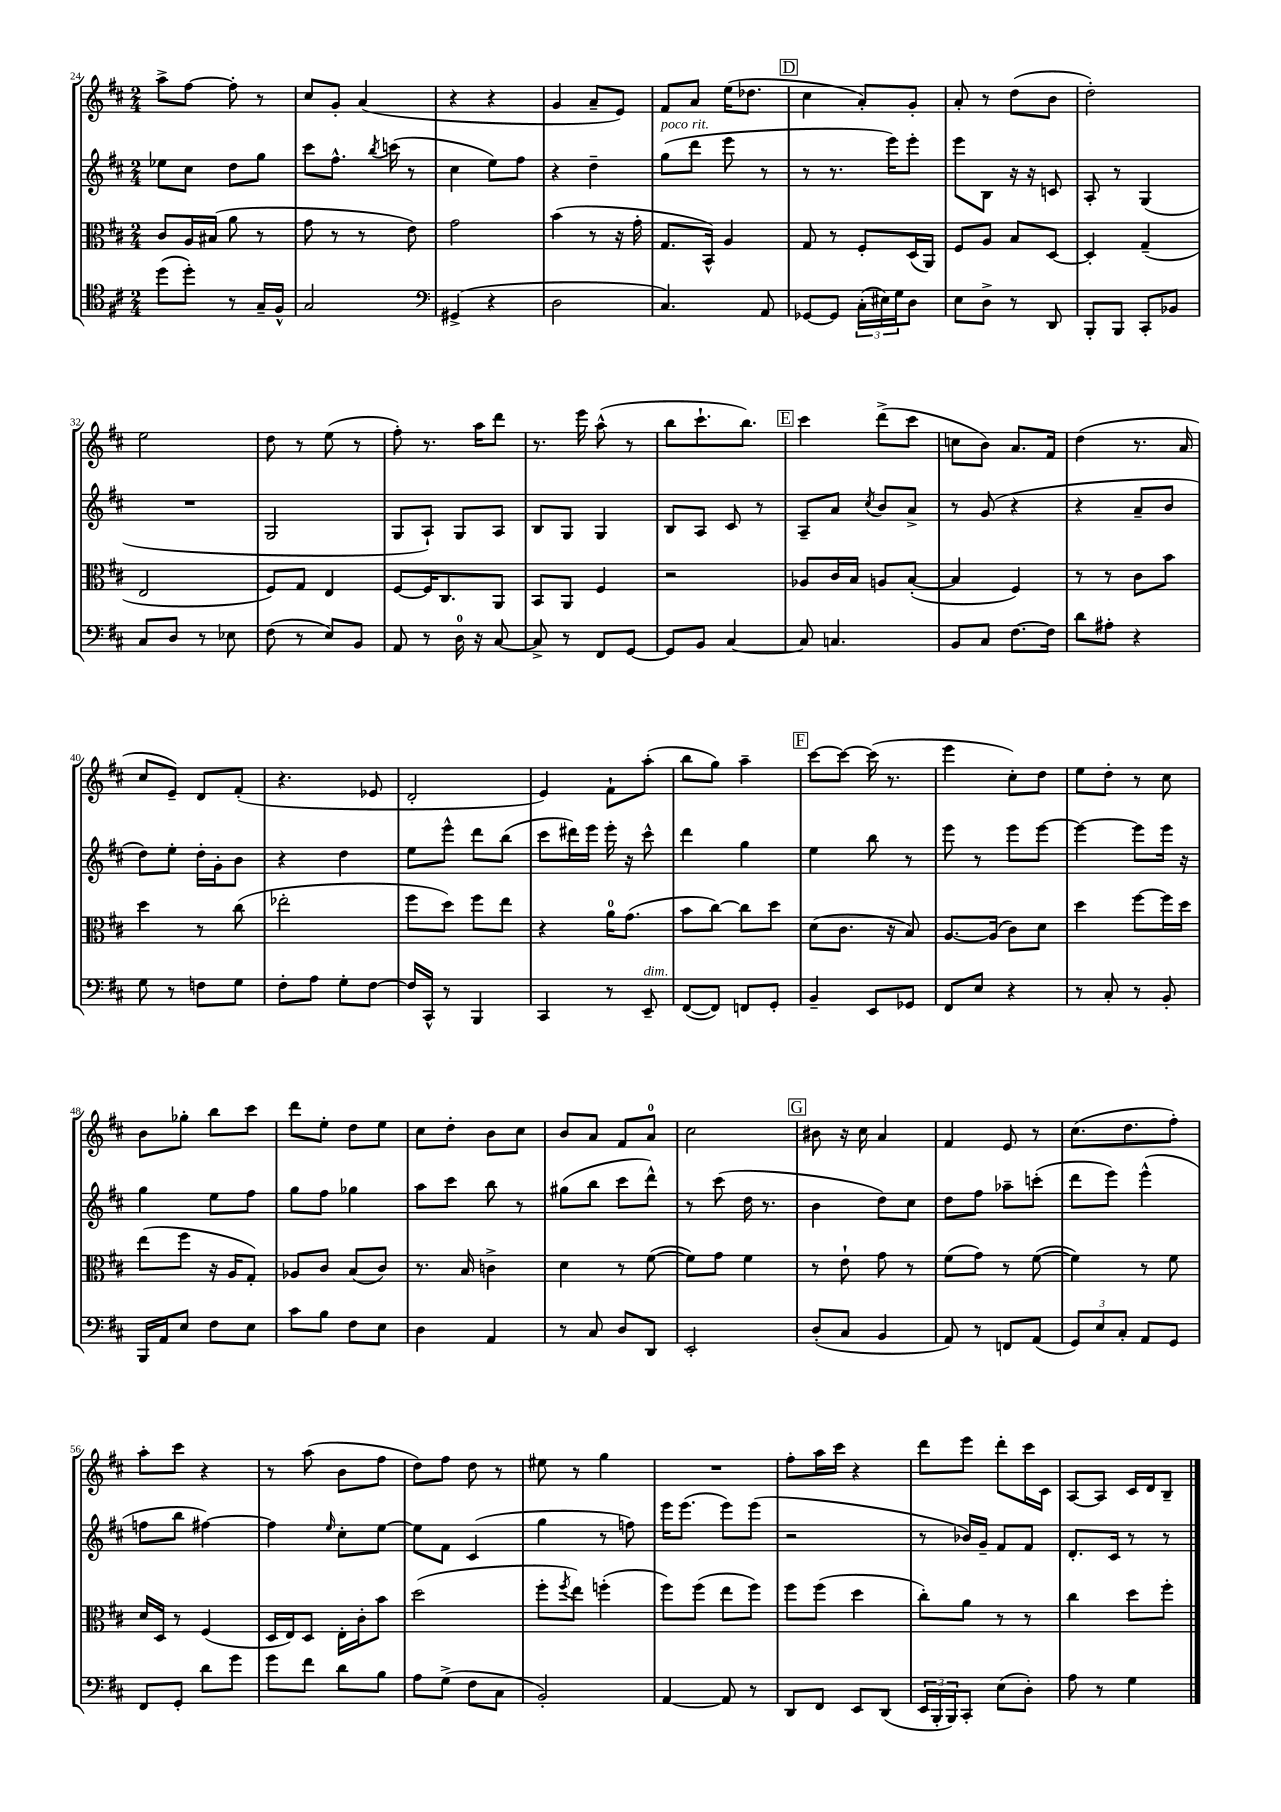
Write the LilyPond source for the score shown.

<<
\new StaffGroup <<
\new Staff = "s0" {
    \clef treble \key d \major \numericTimeSignature \time 2/4
    a''8-> fis''8~ fis''8-. r8 |
    cis''8 g'8-. a'4( |
    r4 r4 |
    g'4 a'8-- e'8) |
    fis'8 a'8 e''16( des''8. |
    \mark \markup { \box "D" } cis''4 a'8-.) g'8-. |
    a'8-. r8 d''8( b'8 |
    d''2-.) |
    e''2 |
    d''8 r8 e''8( r8 |
    fis''8-.) r8. a''16 d'''8 |
    r8. e'''16 a''8-^( r8 |
    b''8 cis'''8.-! b''8.) |
    \mark \markup { \box "E" } cis'''4 d'''8->( cis'''8 |
    c''8 b'8) a'8. fis'16 |
    d''4( r8. a'16 |
    cis''8 e'8--) d'8 fis'8-.( |
    r4. ees'8 |
    d'2-. |
    e'4) fis'8-! a''8-.( |
    b''8 g''8) a''4-- |
    \mark \markup { \box "F" } cis'''8~ cis'''8~ cis'''16( r8. |
    e'''4 cis''8-.) d''8 |
    e''8 d''8-. r8 cis''8 |
    b'8 ges''8-. b''8 cis'''8 |
    d'''8 e''8-. d''8 e''8 |
    cis''8 d''8-. b'8 cis''8 |
    b'8 a'8 fis'8 a'8-0 |
    cis''2 |
    \mark \markup { \box "G" } bis'8 r16 cis''16 a'4 |
    fis'4 e'8 r8 |
    cis''8.( d''8. fis''8-.) |
    a''8-. cis'''8 r4 |
    r8 a''8( b'8 fis''8 |
    d''8) fis''8 d''8 r8 |
    eis''8 r8 g''4 |
    R2 |
    fis''8-. a''16 cis'''16 r4 |
    d'''8 e'''8 d'''8-. cis'''16 cis'16 |
    a8~ a8 cis'16 d'16 b8-- \bar "|." |
}
\new Staff = "s1" {
    \clef treble \key d \major \numericTimeSignature \time 2/4
    ees''8 cis''8 d''8 g''8 |
    cis'''8 fis''8.-^ \acciaccatura { b''8 } c'''16( r8 |
    cis''4 e''8) fis''8 |
    r4 d''4-- |
    g''8^\markup { \italic "poco rit." }( d'''8 e'''8 r8 |
    \mark \markup { \box "D" } r8 r8. e'''16) e'''8-. |
    e'''8 b8 r16 r16 c'8 |
    a8-. r8 g4( |
    R2 |
    g2 |
    g8 a8-!) g8 a8 |
    b8 g8 g4 |
    b8 a8 cis'8 r8 |
    \mark \markup { \box "E" } a8-- a'8 \acciaccatura { cis''8 } b'8 a'8-> |
    r8 g'8( r4 |
    r4 a'8-- b'8 |
    d''8) e''8-. d''16-. g'16-. b'8 |
    r4 d''4 |
    e''8 e'''8-^ d'''8 b''8( |
    cis'''8 dis'''16) e'''16 e'''16-. r16 cis'''8-^ |
    d'''4 g''4 |
    \mark \markup { \box "F" } e''4 b''8 r8 |
    e'''8 r8 e'''8 e'''8~ |
    e'''4~ e'''8 e'''16 r16 |
    g''4 e''8 fis''8 |
    g''8 fis''8 ges''4 |
    a''8 cis'''8 b''8 r8 |
    gis''8( b''8 cis'''8 d'''8-^) |
    r8 cis'''8( d''16 r8. |
    \mark \markup { \box "G" } b'4 d''8) cis''8 |
    d''8 fis''8 aes''8-- c'''8-.( |
    d'''8 e'''8) e'''4-^( |
    f''8 b''8 fis''4~) |
    fis''4 \grace { e''16 } cis''8-. e''8~ |
    e''8 fis'8 cis'4( |
    g''4 r8 f''8) |
    e'''16 e'''8.( e'''8) e'''8( |
    r2 |
    r8 bes'16) g'16-- fis'8 fis'8 |
    d'8.-. cis'16 r8 r8 \bar "|." |
}
\new Staff = "s2" {
    \clef alto \key d \major \numericTimeSignature \time 2/4
    cis'8 a16 bis16( a'8 r8 |
    g'8 r8 r8 e'8) |
    g'2 |
    b'4( r8 r16 g'16-. |
    g8. b,16-^) a4 |
    \mark \markup { \box "D" } g8 r8 fis8-. d16( a,16) |
    fis8 a8 b8 d8~ |
    d4-. g4--( |
    e2 |
    fis8) g8 e4 |
    fis8~ fis16 cis8. a,8 |
    b,8 a,8 fis4 |
    r2 |
    \mark \markup { \box "E" } aes8 cis'16 b16 a8 b8~-.( |
    b4 fis4) |
    r8 r8 cis'8 b'8 |
    d''4 r8 cis''8( |
    ees''2-. |
    fis''8 d''8) fis''8 e''8 |
    r4 a'16-0 g'8.( |
    b'8 cis''8~) cis''8 d''8 |
    \mark \markup { \box "F" } d'8( cis'8. r16 b8) |
    a8.~ a16( cis'8) d'8 |
    d''4 fis''8~ fis''16 d''16 |
    e''8( fis''8 r16 a16 g8-.) |
    aes8 cis'8 b8( cis'8) |
    r8. b16 c'4-> |
    d'4 r8 fis'8~( |
    fis'8) g'8 fis'4 |
    \mark \markup { \box "G" } r8 e'8-! g'8 r8 |
    fis'8( g'8) r8 fis'8~( |
    fis'4) r8 fis'8 |
    d'16 d16 r8 fis4( |
    d16 e16) d8 e16-. cis'16-. b'8 |
    d''2( |
    fis''8-. \acciaccatura { fis''8 } e''8) f''4-.( |
    fis''8) fis''8( e''8 fis''8) |
    fis''8 fis''8( d''4 |
    cis''8-.) a'8 r8 r8 |
    cis''4 d''8 fis''8-. \bar "|." |
}
\new Staff = "s3" {
    \clef tenor \key d \major \numericTimeSignature \time 2/4
    d''8( d''8-.) r8 g16-- fis16-^ |
    g2 |
    \clef bass gis,4->( r4 |
    d2 |
    cis4.) a,8 |
    \mark \markup { \box "D" } ges,8~ ges,8 \tuplet 3/2 { cis16-.( eis16) g16 } d8 |
    e8 d8-> r8 d,8 |
    b,,8-. b,,8 cis,8-. bes,8 |
    cis8 d8 r8 ees8 |
    fis8( r8 e8) b,8 |
    a,8 r8 d16-0 r16 cis8~ |
    cis8-> r8 fis,8 g,8~ |
    g,8 b,8 cis4~ |
    \mark \markup { \box "E" } cis8 c4. |
    b,8 cis8 fis8.~ fis16 |
    d'8 ais8-. r4 |
    g8 r8 f8 g8 |
    fis8-. a8 g8-. fis8~ |
    fis16 cis,16-^ r8 b,,4 |
    cis,4 r8 e,8--^\markup { \italic "dim." } |
    fis,8~( fis,8) f,8 g,8-. |
    \mark \markup { \box "F" } b,4-- e,8 ges,8 |
    fis,8 e8 r4 |
    r8 cis8-. r8 b,8-. |
    b,,16 a,16 e8 fis8 e8 |
    cis'8 b8 fis8 e8 |
    d4 a,4 |
    r8 cis8 d8 d,8 |
    e,2-. |
    \mark \markup { \box "G" } d8-.( cis8 b,4 |
    a,8) r8 f,8 a,8( |
    \tuplet 3/2 { g,8) e8 cis8-. } a,8 g,8 |
    fis,8 g,8-. d'8 g'8 |
    g'8 fis'8 d'8 b8 |
    a8 g8->( fis8 cis8 |
    b,2-.) |
    a,4~ a,8 r8 |
    d,8 fis,8 e,8 d,8( |
    \tuplet 3/2 { e,16 b,,16-. b,,16) } cis,8-. e8( d8-.) |
    a8 r8 g4 \bar "|." |
}
>>
>>
\layout { \context { \Score currentBarNumber = #24 } }
